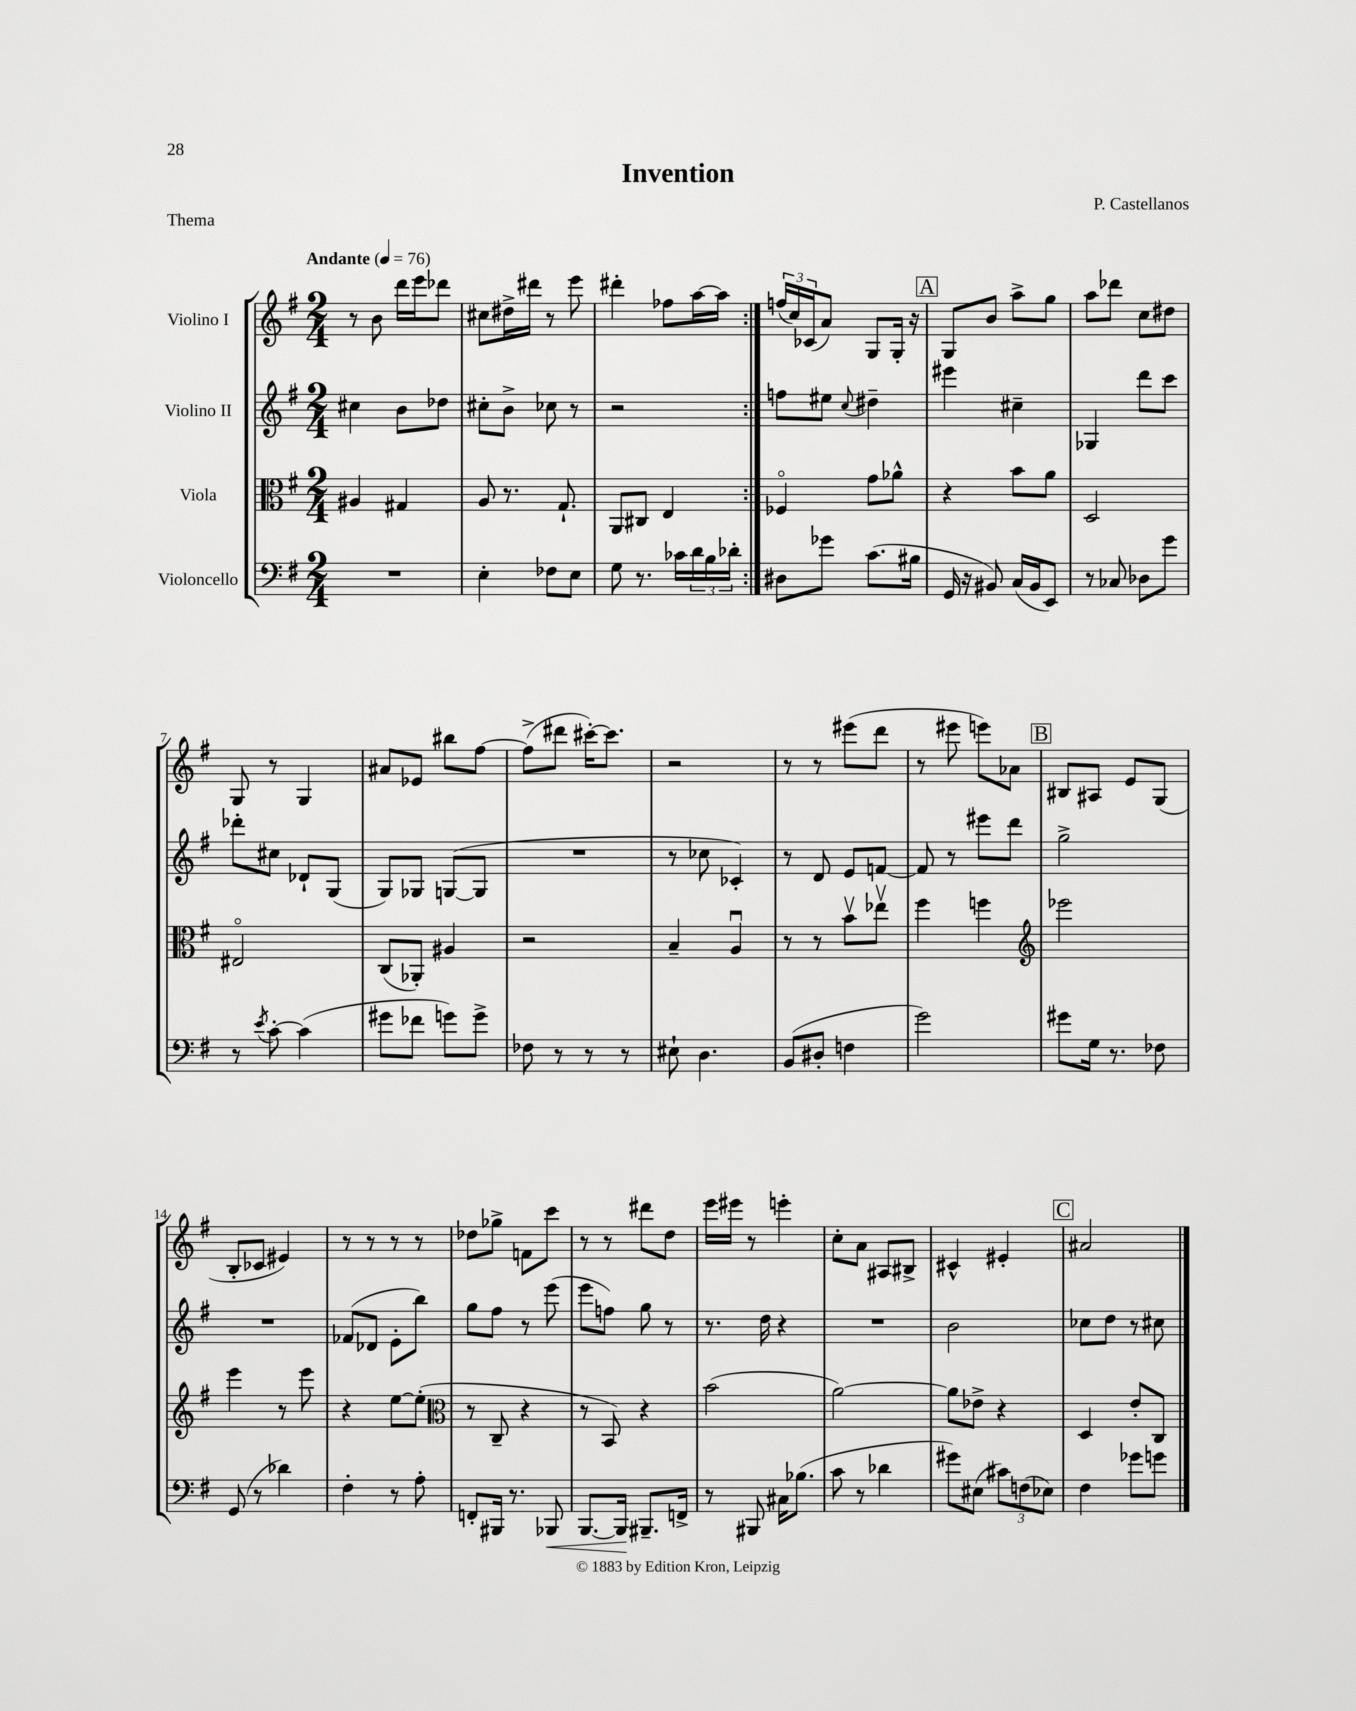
\header { title = "Invention" composer = "P. Castellanos" piece = "Thema" }
<<
\new StaffGroup <<
\new Staff = "s0" \with { instrumentName = "Violino I" } {
    \clef treble \key g \major \numericTimeSignature \time 2/4 \tempo "Andante" 4 = 76
    \repeat volta 2 { r8 b'8 d'''16 e'''16 des'''8 |
    cis''8 dis''16-> dis'''16 r8 e'''8 |
    dis'''4-. fes''8 a''16~ a''16 | }
    \tuplet 3/2 { f''16( c''16) ces'16( } a'8) g8 g16-. r16 |
    \mark \markup { \box "A" } g8 b'8 a''8-> g''8 |
    a''8 des'''8 c''8 dis''8 |
    g8 r8 g4 |
    ais'8 ees'8 bis''8 fis''8~ |
    fis''8->( dis'''8 cis'''16~-.) cis'''8. |
    r2 |
    r8 r8 eis'''8( d'''8 |
    r8 eis'''8 e'''8) aes'8 |
    \mark \markup { \box "B" } bis8 ais8 e'8 g8( |
    b8-. ces'8 eis'4) |
    r8 r8 r8 r8 |
    des''8 ges''8-> f'8 c'''8 |
    r8 r8 dis'''8 d''8 |
    e'''16 eis'''16 r8 e'''4-. |
    c''8-. a'8 ais8 bis8-> |
    cis'4-^ eis'4-. |
    \mark \markup { \box "C" } ais'2 \bar "|." |
}
\new Staff = "s1" \with { instrumentName = "Violino II" } {
    \clef treble \key g \major \numericTimeSignature \time 2/4
    \repeat volta 2 { cis''4 b'8 des''8 |
    cis''8-. b'8-> ces''8 r8 |
    r2 | }
    f''8 eis''8 \appoggiatura { c''8 } dis''4-- |
    \mark \markup { \box "A" } eis'''4 cis''4-- |
    ges4 d'''8 c'''8 |
    des'''8-. cis''8 des'8-! g8( |
    g8) ges8 g8~( g8 |
    R2 |
    r8 ces''8 ces'4-.) |
    r8 d'8 e'8 f'8~ |
    f'8 r8 eis'''8 d'''8 |
    \mark \markup { \box "B" } g''2-> |
    R2 |
    fes'8( des'8 e'8-. b''8) |
    g''8 fis''8 r8 e'''8( |
    e'''8 f''8) g''8 r8 |
    r8. d''16 r4 |
    R2 |
    b'2 |
    \mark \markup { \box "C" } ces''8 d''8 r8 cis''8 \bar "|." |
}
\new Staff = "s2" \with { instrumentName = "Viola" } {
    \clef alto \key g \major \numericTimeSignature \time 2/4
    \repeat volta 2 { ais4 gis4 |
    a8 r8. g8.-! |
    a,8 cis8 e4 | }
    fes4\flageolet g'8 aes'8-^ |
    \mark \markup { \box "A" } r4 b'8 a'8 |
    d2 |
    eis2\flageolet |
    c8( aes,8-.) ais4 |
    r2 |
    b4-- a4\downbow |
    r8 r8 b'8\upbow ees''8\upbow |
    fis''4 f''4 |
    \mark \markup { \box "B" } \clef treble ees'''2 |
    e'''4 r8 e'''8 |
    r4 e''8~ e''8-.( |
    \clef alto r8 c8-- r4 |
    r8 b,8) r4 |
    b'2( |
    a'2~) |
    a'8 ees'8-> r4 |
    \mark \markup { \box "C" } d4 e'8-. c8 \bar "|." |
}
\new Staff = "s3" \with { instrumentName = "Violoncello" } {
    \clef bass \key g \major \numericTimeSignature \time 2/4
    \repeat volta 2 { R2 |
    e4-. fes8 e8 |
    g8 r8. ces'16 \tuplet 3/2 { d'16 b16 des'16-. } | }
    dis8 ges'8 c'8.( bis16 |
    \mark \markup { \box "A" } g,16 r16 bis,8) c16( bis,16 e,8) |
    r8 ces8 des8 g'8 |
    r8 \acciaccatura { e'8 } c'8~-. c'4( |
    gis'8 fes'8 g'8) g'8-> |
    fes8 r8 r8 r8 |
    eis8-! d4. |
    b,8( dis8-. f4 |
    g'2) |
    \mark \markup { \box "B" } gis'8 g16 r8. fes8 |
    g,8( r8 des'4) |
    fis4-. r8 a8-. |
    f,8-. bis,,16 r8. bes,,8\< |
    b,,8.~ b,,16\! bis,,8.-- f,16-> |
    r8 bis,,8 cis16 bes8.( |
    c'8 r8 des'4 |
    gis'8) eis8( \tuplet 3/2 { cis'8) f8( ees8) } |
    \mark \markup { \box "C" } fis4 ges'8 g'8 \bar "|." |
}
>>
>>
